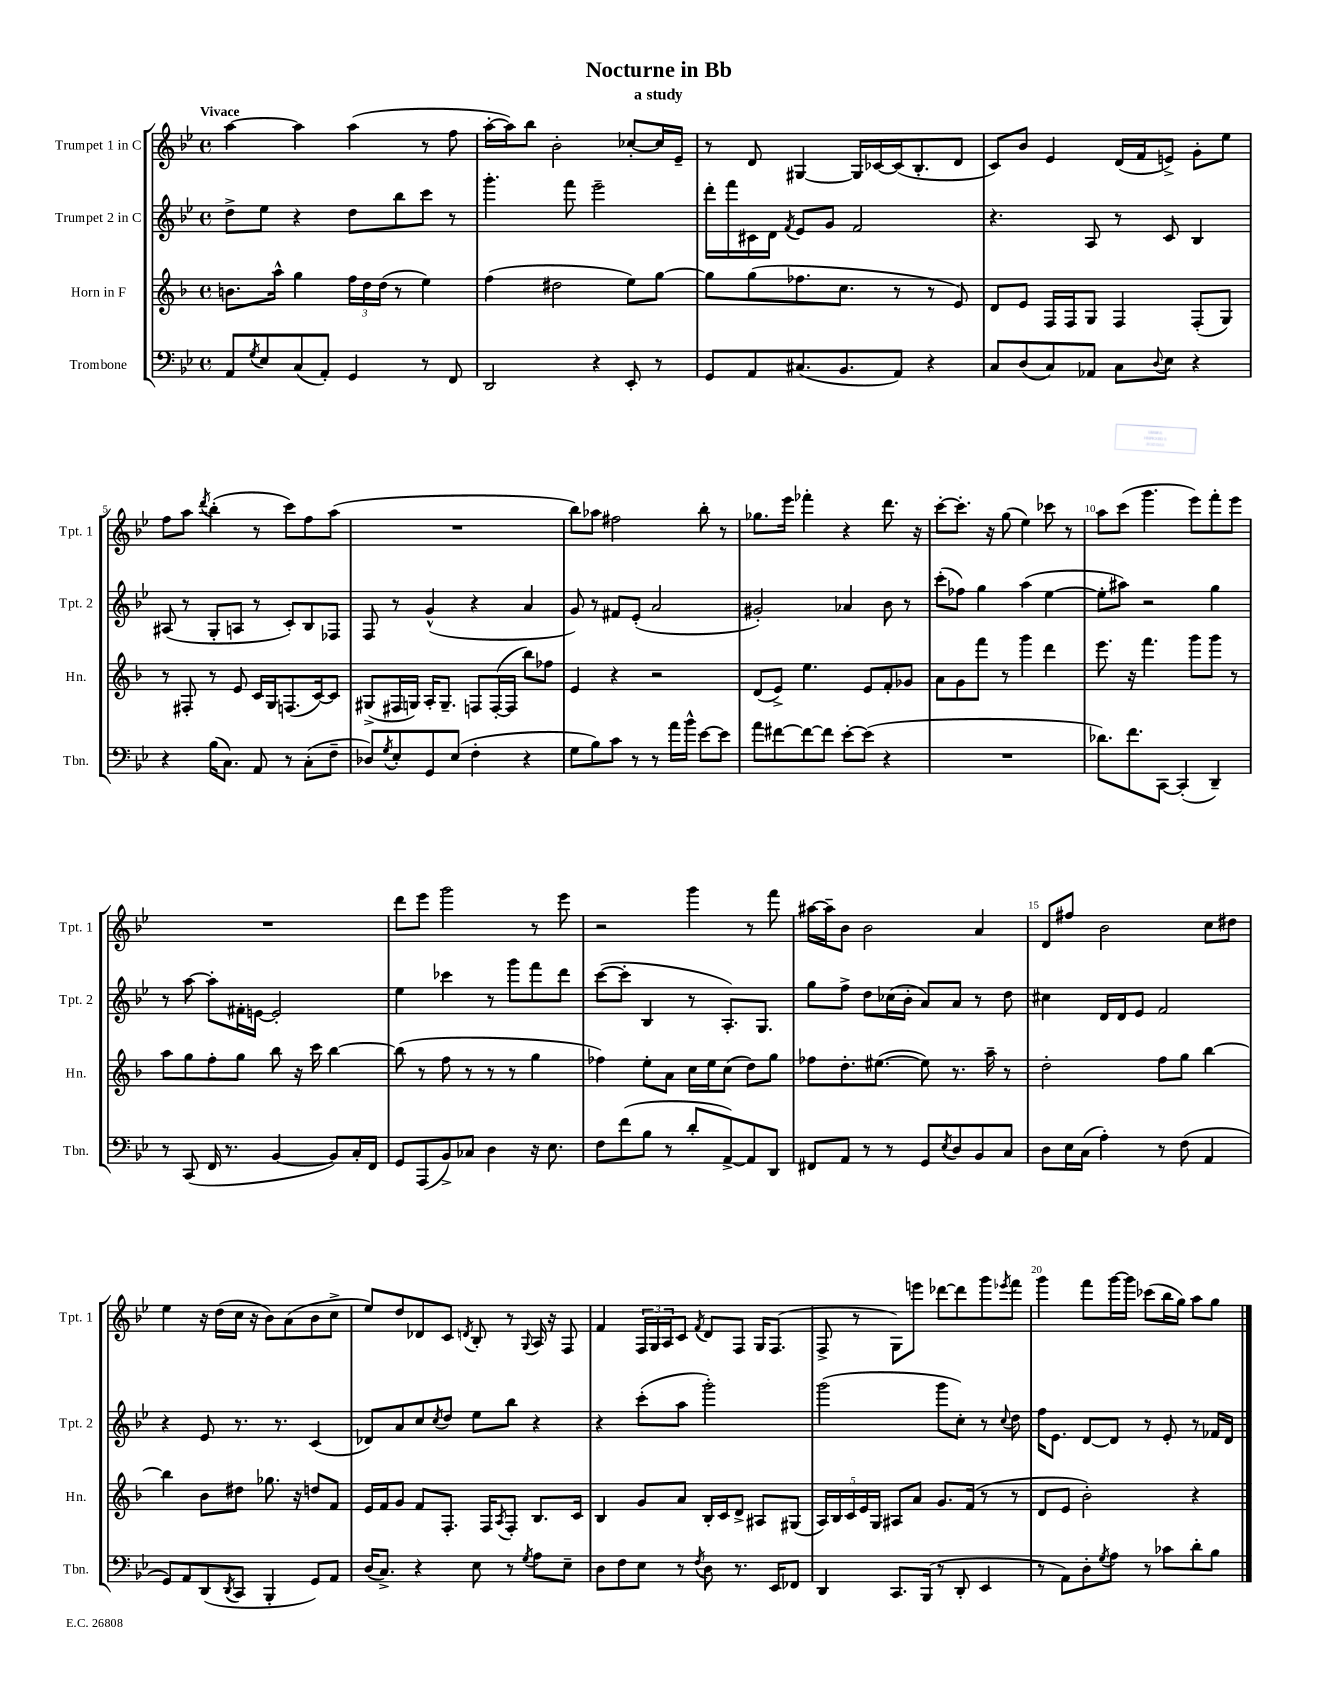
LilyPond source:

\header { title = "Nocturne in Bb" subtitle = "a study" }
<<
\new StaffGroup <<
\new Staff = "s0" \with { instrumentName = "Trumpet 1 in C" shortInstrumentName = "Tpt. 1" } {
    \clef treble \key bes \major \defaultTimeSignature \time 4/4 \tempo "Vivace"
    a''4~ a''4 a''4( r8 f''8 |
    a''16~-. a''16) bes''8 bes'2-. ces''8~-. ces''16 ees'16-- |
    r8 d'8 gis4~ gis16 ces'16~ ces'16( bes8.-. d'8 |
    c'8) bes'8 ees'4 d'16( f'16 e'8->) g'8-. ees''8 |
    f''8 a''8 \acciaccatura { d'''8 } bes''4-.( r8 c'''8) f''8 a''8( |
    R1 |
    bes''8) aes''8 fis''2 bes''8-. r8 |
    ges''8. ees'''16 fes'''4-. r4 d'''8. r16 |
    c'''8~-. c'''8.-. r16 g''8( ees''4) ces'''8 r8 |
    a''8 c'''8( g'''4. ees'''8) f'''8-. ees'''8 |
    R1 |
    d'''8 ees'''8 g'''2 r8 ees'''8 |
    r2 g'''4 r8 f'''8 |
    ais''16~ ais''16-- bes'8 bes'2 a'4 |
    d'8 fis''8 bes'2 c''8 dis''8 |
    ees''4 r16 d''16( c''16 r16 bes'8) a'8( bes'8 c''8-> |
    ees''8) d''8 des'8 c'8 \acciaccatura { d'8 } bes8-. r8 \appoggiatura { g8 } a16 r16 f8 |
    f'4 \tuplet 3/2 { f16 g16 a16 } c'8 \acciaccatura { f'8 } d'8 f8 g16 f8.( |
    f8-> r8 g8) e'''8 des'''8~ des'''8 g'''8 \acciaccatura { ees'''8 } f'''8 |
    g'''4 f'''8 g'''16~ g'''16 ces'''8( bes''16 g''16) a''8 g''8 \bar "|." |
}
\new Staff = "s1" \with { instrumentName = "Trumpet 2 in C" shortInstrumentName = "Tpt. 2" } {
    \clef treble \key bes \major \defaultTimeSignature \time 4/4
    d''8-> ees''8 r4 d''8 bes''8 c'''8 r8 |
    g'''4.-. f'''8 ees'''2-- |
    d'''16-. f'''16 cis'16 d'16 \acciaccatura { f'8 } ees'8 g'8 f'2 |
    r4. a8 r8 c'8 bes4 |
    ais8( r8 g8-. a8 r8 c'8-.) bes8 fes8 |
    f8 r8 g'4-^( r4 a'4 |
    g'8) r8 fis'8 ees'8-.( a'2 |
    gis'2-.) aes'4 bes'8 r8 |
    c'''8-.( fes''8) g''4 a''4( ees''4~ |
    ees''8-. ais''8) r2 g''4 |
    r8 a''8~ a''8-. fis'16-. e'16~ e'2-. |
    ees''4 ces'''4 r8 g'''8 f'''8 d'''8 |
    c'''8~( c'''8-. bes4 r8 a8.-.) g8. |
    g''8 f''8-> d''8 ces''16( bes'16-. a'8) a'8 r8 d''8 |
    cis''4 d'16 d'16 ees'8 f'2 |
    r4 ees'8 r8. r8. c'4( |
    des'8) a'8 c''8 \acciaccatura { c''8 } d''8 ees''8 bes''8 r4 |
    r4 c'''8-.( a''8 g'''2-.) |
    g'''2( g'''8 c''8-.) r8 \appoggiatura { c''8 } d''8 |
    f''16 ees'8. d'8~ d'8 r8 ees'8-. r8 fes'16 d'16 \bar "|." |
}
\new Staff = "s2" \with { instrumentName = "Horn in F" shortInstrumentName = "Hn." } {
    \clef treble \key f \major \defaultTimeSignature \time 4/4
    b'8. a''16-^ g''4 \tuplet 3/2 { f''16 d''16 d''16( } r8 e''4) |
    f''4( dis''2 e''8) g''8~ |
    g''8 g''8( fes''8. c''8. r8 r8 e'8) |
    d'8 e'8 f16 f16 g8 f4 f8-.( g8) |
    r8 fis8-. r8 e'8 c'16 g16 f8.( c'16~) c'8 |
    gis8->( fis16 g16) a16-. g8.-- f8 f16~-.( f16 bes''8) fes''8 |
    e'4 r4 r2 |
    d'8( e'8->) e''4. e'8 f'8-. ges'8 |
    a'8 g'8 f'''8 r8 g'''4 d'''4 |
    e'''8. r16 f'''4. g'''8 g'''8 r8 |
    a''8 g''8 f''8-. g''8 bes''8 r16 c'''16 bes''4~ |
    bes''8( r8 f''8 r8 r8 r8 g''4 |
    fes''4) e''8-. a'8 c''16 e''16 c''8( d''8) g''8 |
    fes''8 d''8.-. eis''8.~( eis''8) r8. a''16-- r8 |
    d''2-. f''8 g''8 bes''4~ |
    bes''4 bes'8 dis''8 ges''8. r16 d''8 f'8 |
    e'16 f'16 g'8 f'8 f8.-. f16 \acciaccatura { a8 } f8-. bes8. c'16 |
    bes4 g'8 a'8 bes16-. c'16 d'8-> ais8 gis8( |
    \tuplet 5/4 { a16) bes16 c'16 e'16 g16 } ais8 a'8 g'8. f'16( r8 r8 |
    d'8 e'8 bes'2-.) r4 \bar "|." |
}
\new Staff = "s3" \with { instrumentName = "Trombone" shortInstrumentName = "Tbn." } {
    \clef bass \key bes \major \defaultTimeSignature \time 4/4
    a,8 \acciaccatura { g8 } ees8 c8( a,8-.) g,4 r8 f,8 |
    d,2 r4 ees,8-. r8 |
    g,8 a,8 cis8.( bes,8. a,8) r4 |
    c8 d8( c8) aes,8 c8 \appoggiatura { d8 } ees8 r4 |
    r4 bes16( c8.) a,8 r8 c8-.( f8-- |
    des8) \acciaccatura { g8 } ees8-. g,8 ees8( f4-. r4 |
    g8 bes8) c'8 r8 r8 a'16 bes'16-^ ees'8~ ees'8 |
    a'8 fis'8~ fis'8~ fis'8 ees'8~-. ees'8( r4 |
    R1 |
    des'8.) f'8. c,8~ c,4-.( d,4--) |
    r8 c,8( f,16 r8. bes,4~ bes,8) c16-. f,16 |
    g,8 a,,8( bes,8->) ces8 d4 r16 ees8. |
    f8 f'8( bes8 r8 d'8-. a,8~->) a,8 d,8 |
    fis,8 a,8 r8 r8 g,8 \acciaccatura { ees8 } d8 bes,8 c8 |
    d8 ees16 c16( a4-.) r8 f8( a,4 |
    g,8) a,8 d,8( \acciaccatura { d,8 } c,8 bes,,4-. g,8) a,8 |
    d16( c8.->) r4 ees8 r8 \acciaccatura { g8 } a8 ees8-- |
    d8 f8 ees8 r8 \acciaccatura { f8 } d8 r8. ees,16 fes,8 |
    d,4 c,8. bes,,16( r8 d,8-. ees,4 |
    r8 a,8) d8-. \acciaccatura { g8 } a8 r8 ces'8 d'8-. bes8 \bar "|." |
}
>>
>>
\layout { \context { \Score \override BarNumber.break-visibility = ##(#f #t #t) barNumberVisibility = #(every-nth-bar-number-visible 5) } }
